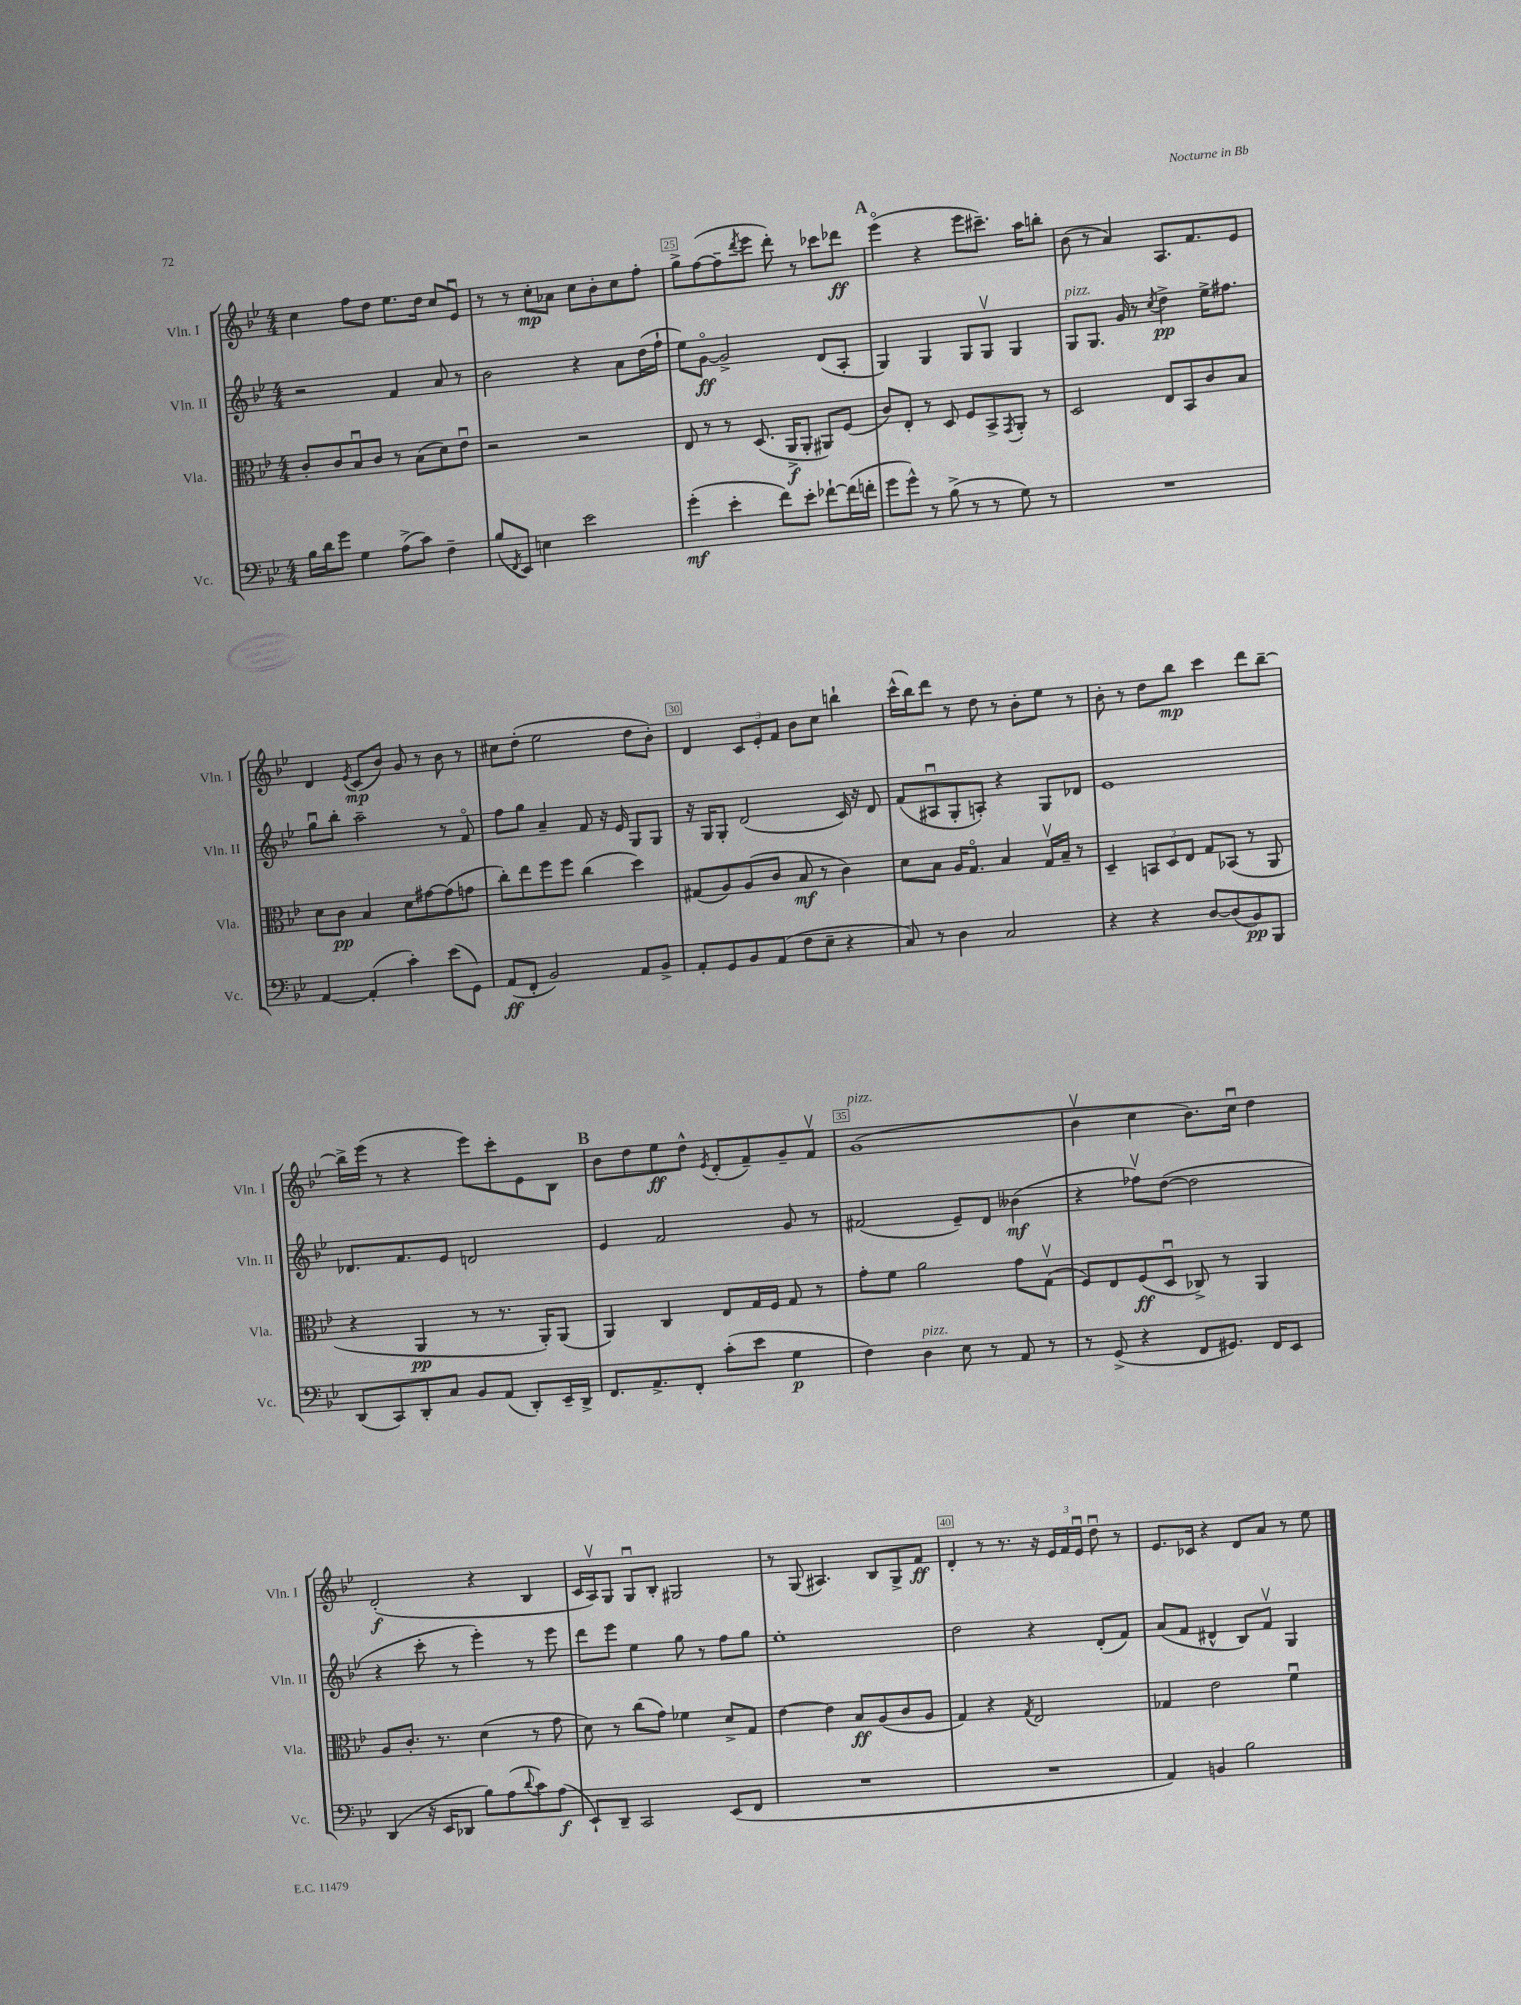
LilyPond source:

<<
\new StaffGroup <<
\new Staff = "s0" \with { instrumentName = "Vln. I" shortInstrumentName = "Vln. I" } {
    \clef treble \key bes \major \numericTimeSignature \time 4/4
    c''4 f''8 d''8 ees''8. d''16 c''8 ees'8\downbow |
    r8 r8 c''8-.\mp aes'8 c''8 bes'8-. c''8 f''8-. |
    g''8-> f''8~( f''8-- \acciaccatura { d'''8 } ees'''8 d'''8-.) r8 ces'''8 des'''8\ff |
    \mark \markup { \bold "A" } ees'''4\flageolet( r4 ees'''8 cis'''8.--) a''16 b''8-. |
    bes'8( r8 a'4) a8. f'8. ees'8 |
    d'4 \acciaccatura { ees'8 } c'8\mp( bes'8) g'8 r8 bes'8 r8 |
    cis''8 d''8-.( ees''2 d''8 bes'8-.) |
    d'4 \tuplet 3/2 { c'8 ees'8-. f'8 } bes'8 c''8 b''4-! |
    c'''16-^( bes''16) d'''8 r8 d''8 r8 bes'8-. ees''8 r8 |
    bes'8-. r8 d''8 bes''8\mp c'''4 d'''8 bes''8~-- |
    bes''16-> ees'''16( r8 r4 ees'''8) c'''8-. ees'8 bes8 |
    \mark \markup { \bold "B" } bes'8 d''8 ees''8\ff d''8-^ \acciaccatura { ees'8 } d'8-.( f'8--) g'8-- f'8\upbow |
    g'1^\markup { \italic "pizz." }( |
    bes'4\upbow c''4 bes'8.) c''16\downbow d''4 |
    d'2-.\f( r4 bes4 |
    c'16 a16\upbow) g8 g8\downbow bes8-. gis2 |
    r8 g8( ais4.) bes8 g8-> f'8\ff |
    d'4-. r8 r8. r16 \tuplet 3/2 { ees'16 f'16 ees'16\downbow } d''8\downbow r8 |
    ees'8. ces'16 r4 d'8 a'8 r8 ees''8 \bar "|." |
}
\new Staff = "s1" \with { instrumentName = "Vln. II" shortInstrumentName = "Vln. II" } {
    \clef treble \key bes \major \numericTimeSignature \time 4/4
    r2 f'4 a'8 r8 |
    bes'2 r4 a'8 d''16( f''16-! |
    ees''8) g'8~\flageolet\ff g'2-> d'8( a8-. |
    \mark \markup { \bold "A" } g4) g4 g8 g8\upbow g4 |
    g8^\markup { \italic "pizz." } g8. g'16 r8 \acciaccatura { c''8 } d''4->\pp ees''16-> fis''8. |
    g''8\downbow bes''8-. a''2-- r8 f'8\flageolet |
    f''8 g''8 a'4-- f'8 r16 ees'16 g8 g8 |
    r16 g16 g8-. d'2( c'16) r16 d'8 |
    f'8( ais8\downbow g8-. a8-.) r4 g8 des'8 |
    ees'1 |
    des'8. f'8. ees'8 d'2 |
    \mark \markup { \bold "B" } ees'4 f'2 g'8 r8 |
    fis'2( ees'8--) d'8 beses'4\mf( |
    r4 fes''8\upbow) d''8~( d''2 |
    r4 c'''8-. r8 ees'''4-.) r8 ees'''8 |
    d'''8 ees'''8 ees''4 g''8 r8 f''8 g''8 |
    ees''1-. |
    d''2 r4 d'8-.( f'8) |
    a'8( f'8 dis'4-^ bes8) f'8\upbow g4 \bar "|." |
}
\new Staff = "s2" \with { instrumentName = "Vla." shortInstrumentName = "Vla." } {
    \clef alto \key bes \major \numericTimeSignature \time 4/4
    c'8-. c'8 bes8\downbow c'8 r8 bes8( d'8) ees'8\downbow |
    r2 r2 |
    ees8 r8 r8 d8.( a,16->\f a,8-. ais,8) f8( |
    \mark \markup { \bold "A" } c'8) ees8-. r8 d8 f8 bes,8-> \acciaccatura { g,8 } a,8-. r8 |
    d2 ees8 bes,8 c'8 bes8 |
    d'8 c'8\pp bes4 d'8 gis'8~ gis'8( g'8 |
    c''8-.) ees''8 f''8 f''8 c''4( d''4) |
    gis8( a8) a8( c'8 bes8\mf r8 c'4) |
    d'8 bes8 a16 g8.\flageolet bes4 g16\upbow bes16-- r8 |
    d4-- \tuplet 3/2 { b,8 d8 ees8 } g8 bes,8( r8 a,8 |
    r4 a,4\pp r8 r8. a,16-.) a,8( |
    \mark \markup { \bold "B" } a,4) c4 ees8 g16 f16 g8 r8 |
    g'8-. f'8 a'2 g'8 g8\upbow( |
    f8) ees8 f8\ff( d8\downbow ces8->) r8 a,4 |
    a8 c'8.-. r8. d'4( r8 g'8 |
    d'8) r8 c''8( g'8) fes'4 d'8-> g8 |
    ees'4~ ees'4 bes8\ff a8( c'8 a8 |
    g4) r4 \acciaccatura { g8 } ees2 |
    ges4 ees'2 f'4\downbow \bar "|." |
}
\new Staff = "s3" \with { instrumentName = "Vc." shortInstrumentName = "Vc." } {
    \clef bass \key bes \major \numericTimeSignature \time 4/4
    bes16 d'16 g'8 g4 a8->( c'8) f4-- |
    bes8( \acciaccatura { f,8 } ees,8) e4 ees'2 |
    g'4-.\mf( ees'4-. f'8) ees'8-. fes'8~-! fes'16( f'16-. |
    \mark \markup { \bold "A" } g'8 g'8-^) r8 bes8->( r8 r8 g8) r8 |
    R1 |
    a,4~ a,4-.( c'4-.) ees'8( g,8) |
    a,8\ff( f,8-. bes,2) a,8 bes,8-> |
    a,8-. g,8 bes,8 a,8( f8 ees8-- r4 |
    c8) r8 d4 c2 |
    r4 r4 d8~ d8( bes,8\pp) bes,,8 |
    d,8( c,8) d,8-. c8 bes,8 a,8( d,8-.) ees,16-- d,16-> |
    \mark \markup { \bold "B" } f,8. a,8.-> f,8-. c'8-.( ees'8 g4\p |
    f4) d4^\markup { \italic "pizz." } ees8 r8 a,8 r8 |
    r8 g,8->( r4 f,8 gis,8.) f,16 ees,8 |
    d,4( r16 ees,16 des,8 bes8) a8( \appoggiatura { d'8 } c'8) a8\f( |
    ees,8-!) d,8-- c,2 ees,8( f,8 |
    R1 |
    R1 |
    a,4) b,4 bes2 \bar "|." |
}
>>
>>
\layout { \context { \Score currentBarNumber = #23 \override BarNumber.break-visibility = ##(#f #t #t) barNumberVisibility = #(every-nth-bar-number-visible 5) \override BarNumber.stencil = #(make-stencil-boxer 0.1 0.3 ly:text-interface::print) } }
